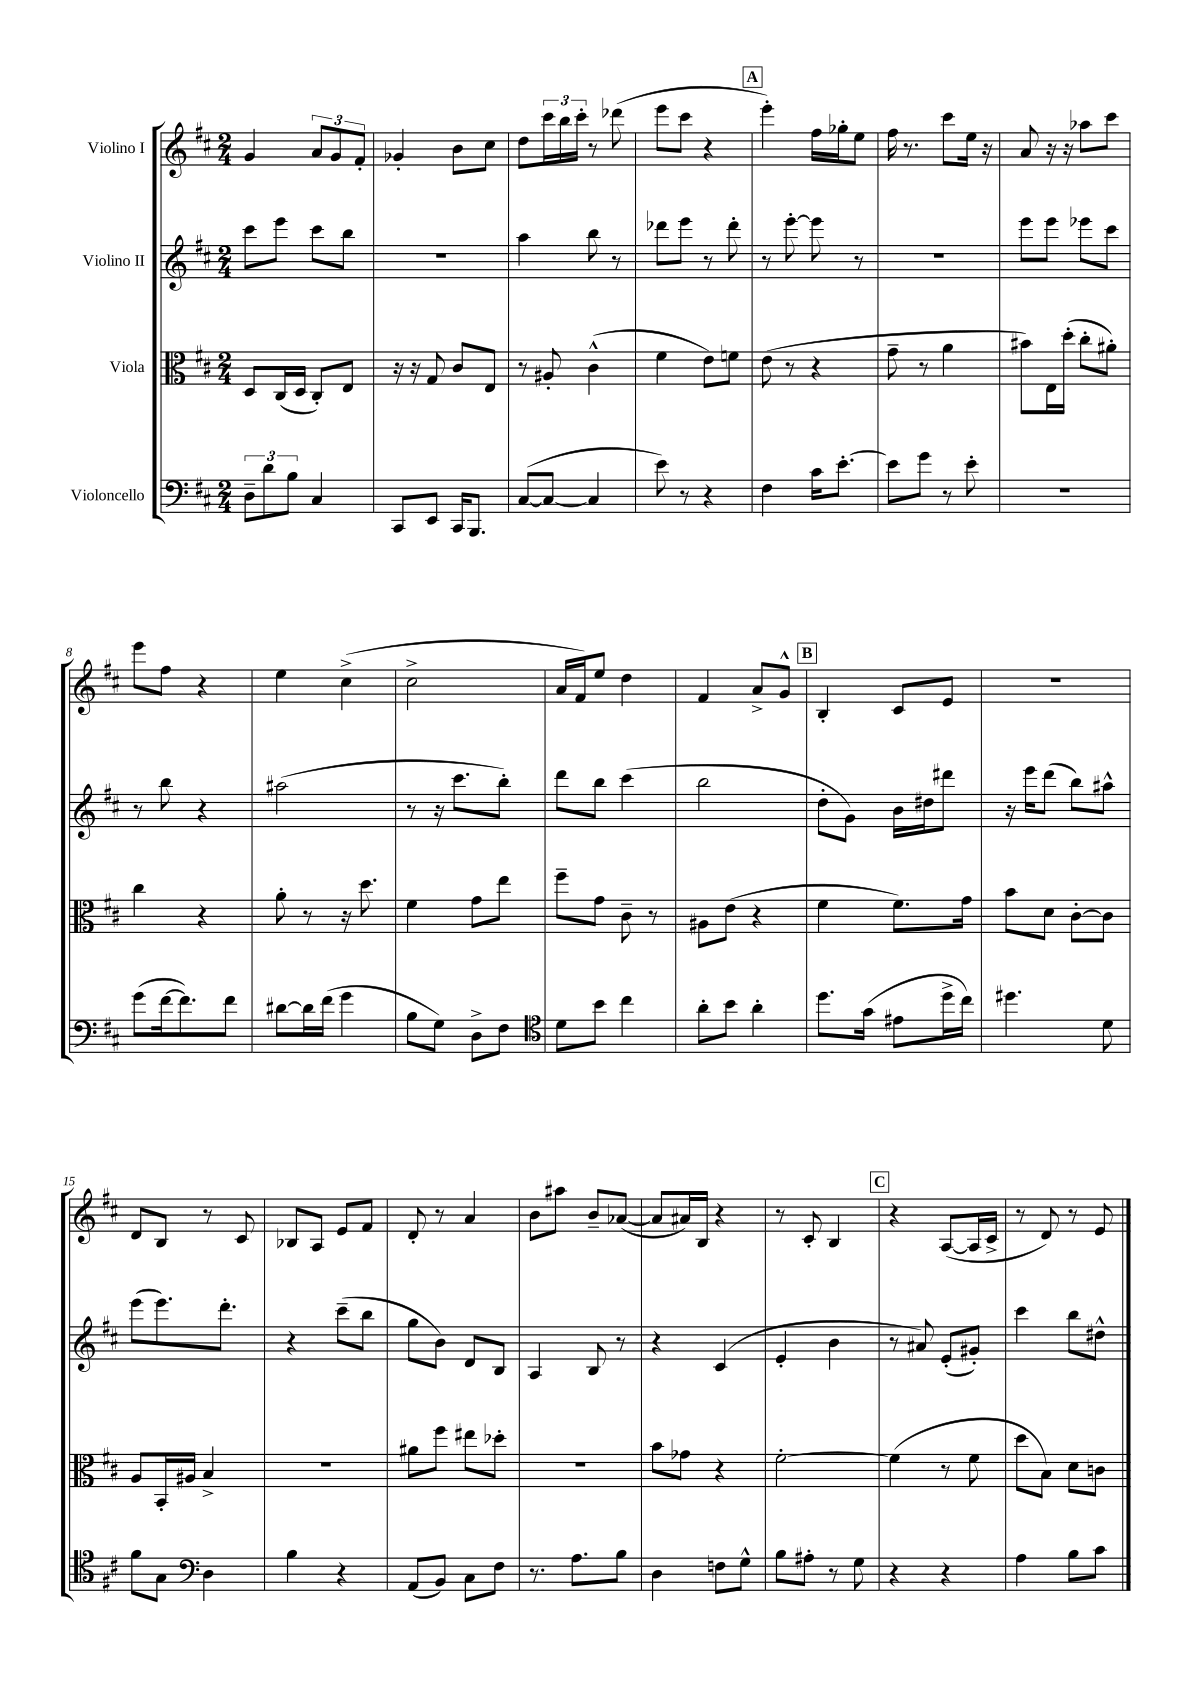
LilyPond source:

<<
\new StaffGroup <<
\new Staff = "s0" \with { instrumentName = "Violino I" } {
    \clef treble \key d \major \numericTimeSignature \time 2/4
    g'4 \tuplet 3/2 { a'8 g'8 fis'8-. } |
    ges'4-. b'8 cis''8 |
    d''8 \tuplet 3/2 { cis'''16 b''16 cis'''16-. } r8 des'''8( |
    e'''8 cis'''8 r4 |
    \mark \markup { \box "A" } e'''4-.) fis''16 ges''16-. e''8 |
    fis''16 r8. cis'''8 e''16 r16 |
    a'8 r16 r16 aes''8 cis'''8 |
    e'''8 fis''8 r4 |
    e''4 cis''4->( |
    cis''2-> |
    a'16 fis'16) e''8 d''4 |
    fis'4 a'8-> g'8-^ |
    \mark \markup { \box "B" } b4-. cis'8 e'8 |
    r2 |
    d'8 b8 r8 cis'8 |
    bes8 a8 e'8 fis'8 |
    d'8-. r8 a'4 |
    b'8 ais''8 b'8-- aes'8~( |
    aes'8 ais'16) b16 r4 |
    r8 cis'8-. b4 |
    \mark \markup { \box "C" } r4 a8~( a16 cis'16-> |
    r8 d'8) r8 e'8 \bar "|." |
}
\new Staff = "s1" \with { instrumentName = "Violino II" } {
    \clef treble \key d \major \numericTimeSignature \time 2/4
    cis'''8 e'''8 cis'''8 b''8 |
    r2 |
    a''4 b''8 r8 |
    des'''8 e'''8 r8 des'''8-. |
    \mark \markup { \box "A" } r8 e'''8~-. e'''8 r8 |
    r2 |
    e'''8 e'''8 ees'''8 cis'''8 |
    r8 b''8 r4 |
    ais''2( |
    r8 r16 cis'''8. b''8-.) |
    d'''8 b''8 cis'''4( |
    b''2 |
    \mark \markup { \box "B" } d''8-. g'8) b'16 dis''16 dis'''8 |
    r16 e'''16 d'''8( b''8) ais''8-^ |
    e'''8( e'''8.) d'''8.-. |
    r4 cis'''8--( b''8 |
    g''8 b'8) d'8 b8 |
    a4 b8 r8 |
    r4 cis'4( |
    e'4-. b'4 |
    \mark \markup { \box "C" } r8 ais'8) e'8-.( gis'8-.) |
    cis'''4 b''8 dis''8-^ \bar "|." |
}
\new Staff = "s2" \with { instrumentName = "Viola" } {
    \clef alto \key d \major \numericTimeSignature \time 2/4
    d8 cis16( d16 cis8-.) e8 |
    r16 r16 g8 cis'8 e8 |
    r8 ais8-. cis'4-^( |
    fis'4 e'8) f'8 |
    \mark \markup { \box "A" } e'8( r8 r4 |
    g'8-- r8 a'4 |
    bis'8) e16 d''16-.( cis''8-. ais'8-.) |
    cis''4 r4 |
    a'8-. r8 r16 d''8. |
    fis'4 g'8 e''8 |
    fis''8-- g'8 cis'8-- r8 |
    ais8 e'8( r4 |
    \mark \markup { \box "B" } fis'4 fis'8.) g'16 |
    b'8 d'8 cis'8~-. cis'8 |
    a8 b,16-. ais16 b4-> |
    r2 |
    ais'8 fis''8 eis''8 des''8-. |
    R2 |
    b'8 ges'8 r4 |
    fis'2~-. |
    \mark \markup { \box "C" } fis'4( r8 fis'8 |
    d''8 b8) d'8 c'8 \bar "|." |
}
\new Staff = "s3" \with { instrumentName = "Violoncello" } {
    \clef bass \key d \major \numericTimeSignature \time 2/4
    \tuplet 3/2 { d8-- d'8 b8 } cis4 |
    cis,8 e,8 cis,16 b,,8. |
    cis8~( cis8~ cis4 |
    e'8) r8 r4 |
    \mark \markup { \box "A" } fis4 cis'16 e'8.~-. |
    e'8 g'8 r8 e'8-. |
    R2 |
    g'8( fis'16~ fis'8.) fis'8 |
    dis'8~ dis'16 fis'16( g'4 |
    b8 g8) d8-> fis8 |
    \clef tenor d'8 b'8 cis''4 |
    a'8-. b'8 a'4-. |
    \mark \markup { \box "B" } d''8. g'16( eis'8 d''16-> cis''16) |
    dis''4. d'8 |
    fis'8 g8 \clef bass d4 |
    b4 r4 |
    a,8( b,8) cis8 fis8 |
    r8. a8. b8 |
    d4 f8 g8-^ |
    b8 ais8-. r8 g8 |
    \mark \markup { \box "C" } r4 r4 |
    a4 b8 cis'8 \bar "|." |
}
>>
>>
